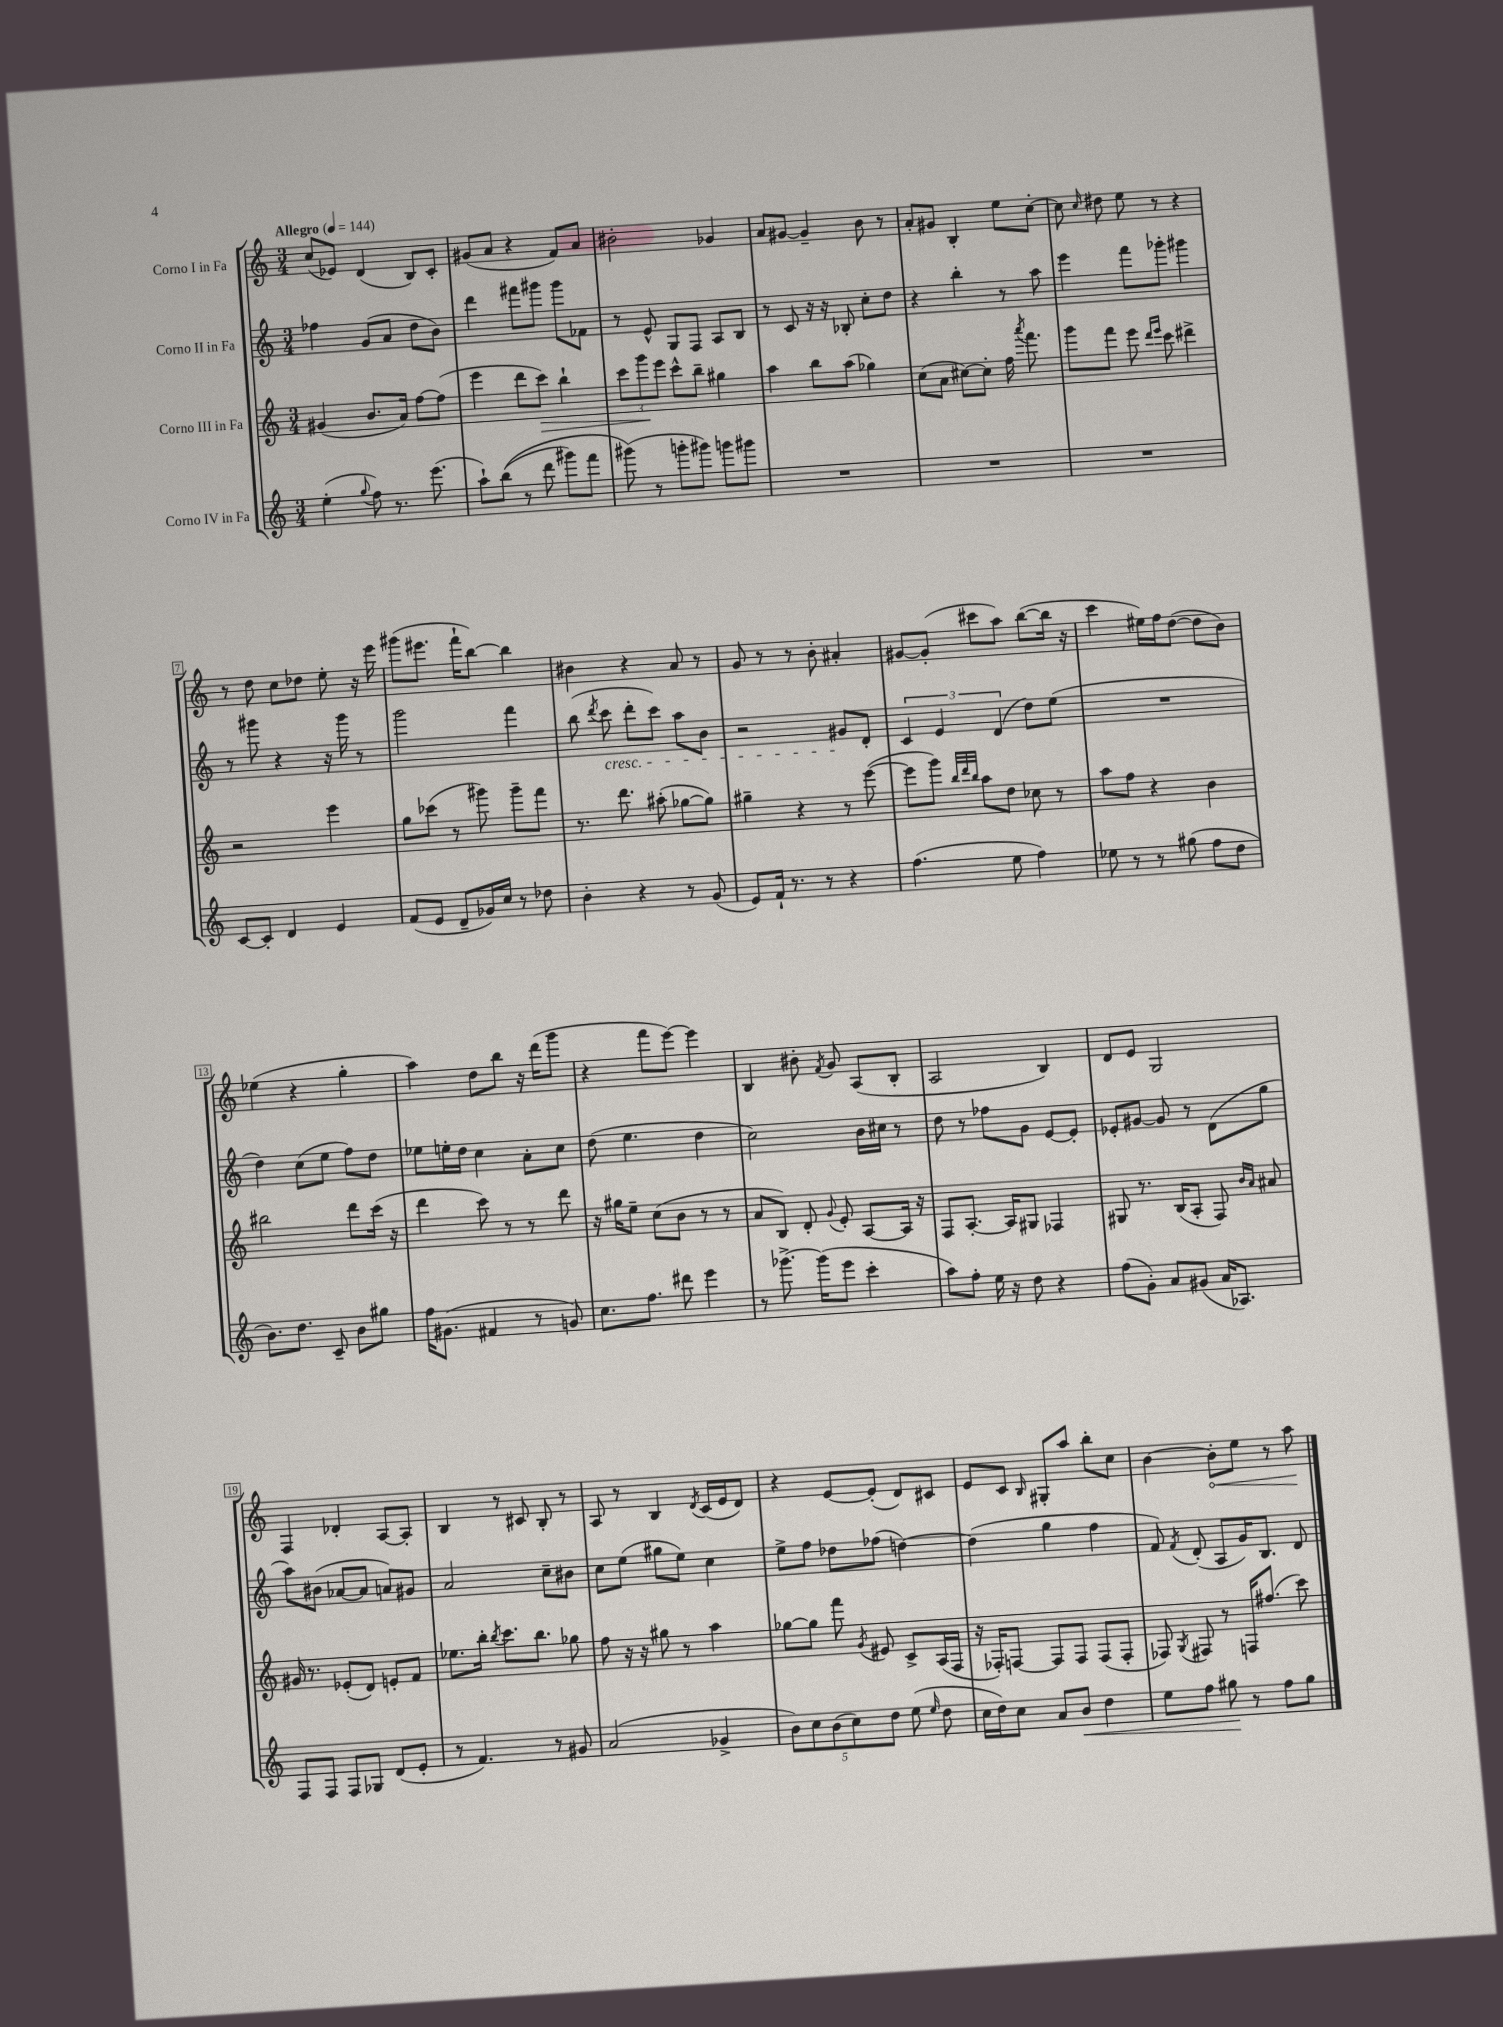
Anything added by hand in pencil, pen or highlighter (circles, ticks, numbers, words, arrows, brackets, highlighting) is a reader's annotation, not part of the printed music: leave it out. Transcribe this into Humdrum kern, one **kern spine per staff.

**kern	**kern	**kern	**kern
*staff4	*staff3	*staff2	*staff1
*clefG2	*clefG2	*clefG2	*clefG2
*k[]	*k[]	*k[]	*k[]
*M3/4	*M3/4	*M3/4	*M3/4
*MM144	*MM144	*MM144	*MM144
(4ee'	(4g#	4ff-	(8cc
.	.	.	8e-)
8qqgg	.	.	.
8ff)	8.b	(8g	(4d
8.r	.	8a	.
.	16a)	.	.
.	[8ff	8dd	8B)
(8.eee	.	.	.
.	(8ff]	8b)	8c'
=	=	=	=
8aa`)	4eee	4ddd	(8g#
&((8bb	.	.	8a
8r	8ddd	8fff#	4r
8ddd	8ccc)	8ggg#	.
8ggg#)	4bb`	8ggg#	8f)
8fff	.	8f-	8a
=	=	=	=
(8ggg#&)	12ccc	8r	2b#'
.	12ggg	.	.
8r	.	8e^^	.
.	12eee	.	.
8ggg'	8ccc^^	8G	.
8ggg#)	8bb~	8F	.
8ggg	4gg#	8A	4g-
8ggg#	.	8B	.
=	=	=	=
2.r	4aa	8r	8a
.	.	8c	[8g#
.	8bb	16r	4g#~]
.	.	16r	.
.	(8aa	8B-'	.
.	4gg-)	8cc'	8b
.	.	8dd	8r
=	=	=	=
2.r	(8cc	4r	8a'
.	8a	.	8g#
.	[8cc#)	4bb'	4B'
.	8cc#']	.	.
.	16ff	8r	8ee
.	8qaaa	.	.
.	8.fff	.	.
.	.	8aa	[8cc'
=	=	=	=
2.r	8ggg	4eee	8cc]
.	.	.	16qqcc
.	8fff	.	8dd#
.	8eee	8fff	8ee
.	16qqddd	.	.
.	16qqeee	.	.
.	8ccc	8ggg-'	8r
.	4ddd#^	4ggg#	4r
=	=	=	=
[8c	2r	8r	8r
8c']	.	8ggg#	8dd
4d	.	4r	8cc
.	.	.	8dd-
4e	4eee	16r	8ee'
.	.	16ggg#	.
.	.	8r	16r
.	.	.	16eee
=	=	=	=
(8f	8gg	2ggg	(8ggg#
8e	(8ccc-	.	8.eee#
8d~	8r	.	.
.	.	.	16fff`
16g-)	8ggg#)	.	[8bb)
16cc	.	.	.
8r	8ggg#~	4fff	4bb]
8dd-	8fff	.	.
=	=	=	=
4b'	8.r	(8bb	4b#
.	.	8qddd	.
.	.	8ccc	.
.	8.ddd	.	.
4r	.	8ddd'	4r
.	(8aa#'	8ccc)	.
8r	[8gg-	8aa	8a
(8g	8gg-])	8b	8r
=	=	=	=
8e)	4gg#~	2r	8g
16f`	.	.	8r
8.r	.	.	.
.	4r	.	8r
8r	.	.	8b'
4r	8r	8g#	4a#'
.	([8eee	8d'	.
=	=	=	=
(4.ff	8eee]	6c	[8g#
.	8ggg)	.	(8g#']
.	.	6e	.
.	32qqbb	.	.
.	32qqddd	.	.
.	32qqbb	.	.
.	8aa	.	8ccc#
.	.	(6d	.
8ee	8dd	.	8aa)
4ff)	8cc-	8dd)	([8bb
.	8r	(8ee	16bb]
.	.	.	16r
=	=	=	=
8ee-	8aa	2.r	4ccc
8r	8ff	.	.
8r	4r	.	16ee#)
.	.	.	16ff
(8gg#	.	.	([8dd
8ff	4b	.	8dd]
8dd	.	.	8b)
=	=	=	=
8.b)	2bb#	4dd)	(4ee-
8.dd	.	.	.
.	.	(8cc	4r
8c~	.	8ee	.
8b	8ddd	8ff)	4gg'
8gg#	(16ccc	8dd	.
.	16r	.	.
=	=	=	=
16ff	4ddd	8ee-	4aa)
(8.g#	.	.	.
.	.	16ee'	.
.	.	16dd	.
4f#	8ccc)	4cc	8dd
.	8r	.	8bb
8r	8r	8a'	16r
.	.	.	(16ddd
8g)	8ddd	8cc	8ggg
=	=	=	=
8.cc	16r	(8dd	4r
.	16gg#	.	.
.	8ee~	4.ee	.
8.ff	.	.	.
.	(8cc	.	8fff
8ddd#	8b	.	[8eee)
4eee	8r	4dd	4eee]
.	8r	.	.
=	=	=	=
8r	8a	2cc)	4B
[8.ggg-^	8B)	.	.
.	8d'	.	8b#'
(16ggg-]	.	.	.
.	8qqg	.	8qf
8eee	8e'	.	8g
4ccc'	[8A	16b	(8A
.	.	16cc#	.
.	16A]	8r	8B'
.	16r	.	.
=	=	=	=
8aa)	8F	8dd	2A
8ff'	[8.A'	8r	.
16ee	.	8ff-	.
16r	16A]	.	.
8dd	8G#	8g	.
4r	4F-	[8e	4B)
.	.	8e']	.
=	=	=	=
(8ff	8G#	8e-'	8d
8g')	8.r	[8g#	8e
8a	.	8g#]	2G
.	(16B	.	.
(8g#	8A'	8r	.
16a	8F)	(8d	.
8.A-)	.	.	.
.	16qqb	.	.
.	16qqa	.	.
.	8a#	8gg	.
=	=	=	=
8F	16g#	8aa)	4F
.	8.r	.	.
8F	.	(8b#	.
8F	(8e-'	[8a-	4d-'
8G-	8d)	8a-]	.
(8d	8e'	8a)	[8A
8e'	8f	8g#	8A']
=	=	=	=
8r	8.ee-	2a	4B
4.f)	.	.	.
.	16bb'	.	.
.	8qbb	.	.
.	8.ccc	.	8r
.	.	.	8c#
.	8.bb	.	.
8r	.	8cc~	8B'
8g#	8gg-	8b#	8r
=	=	=	=
(2a	8ff	8cc	8A
.	16r	(8ee	8r
.	16r	.	.
.	8gg#	8gg#	4B
.	8r	8ee)	.
.	.	.	8qd
4g-^	4aa	4cc	(16c
.	.	.	16e
.	.	.	8d)
=	=	=	=
10b)	[8gg-	8ee^	4r
10cc	.	.	.
.	8gg-]	8ff	.
(10b	.	.	.
.	8fff	8dd-	[8e
10cc)	.	.	.
.	8qg	.	.
.	8e#	(8ff-	(8e']
10dd	.	.	.
(8ee	8c^	[4dd)	8d)
16qqee	.	.	.
8dd	(16A	.	8c#
.	16F	.	.
=	=	=	=
16cc	16r	(4dd]	8e
16dd)	16F-')	.	.
8cc	[8F	.	8c
.	.	.	16qqB
8a	8F]	4gg	8G#'
8b	8F	.	8aa
4dd	(8F	4ff	8bb'
.	8F'	.	8cc
=	=	=	=
8ee	8F-)	8f)	[4b
.	8qG	8qf	.
8ff	8F#	(8d'	.
8gg#	8r	8A	8b']
8r	16F	16g)	8ee
.	(8.ff#	8.B	.
8ff	.	.	8r
8gg#	8ccc)	8d	8aa
==	==	==	==
*-	*-	*-	*-
